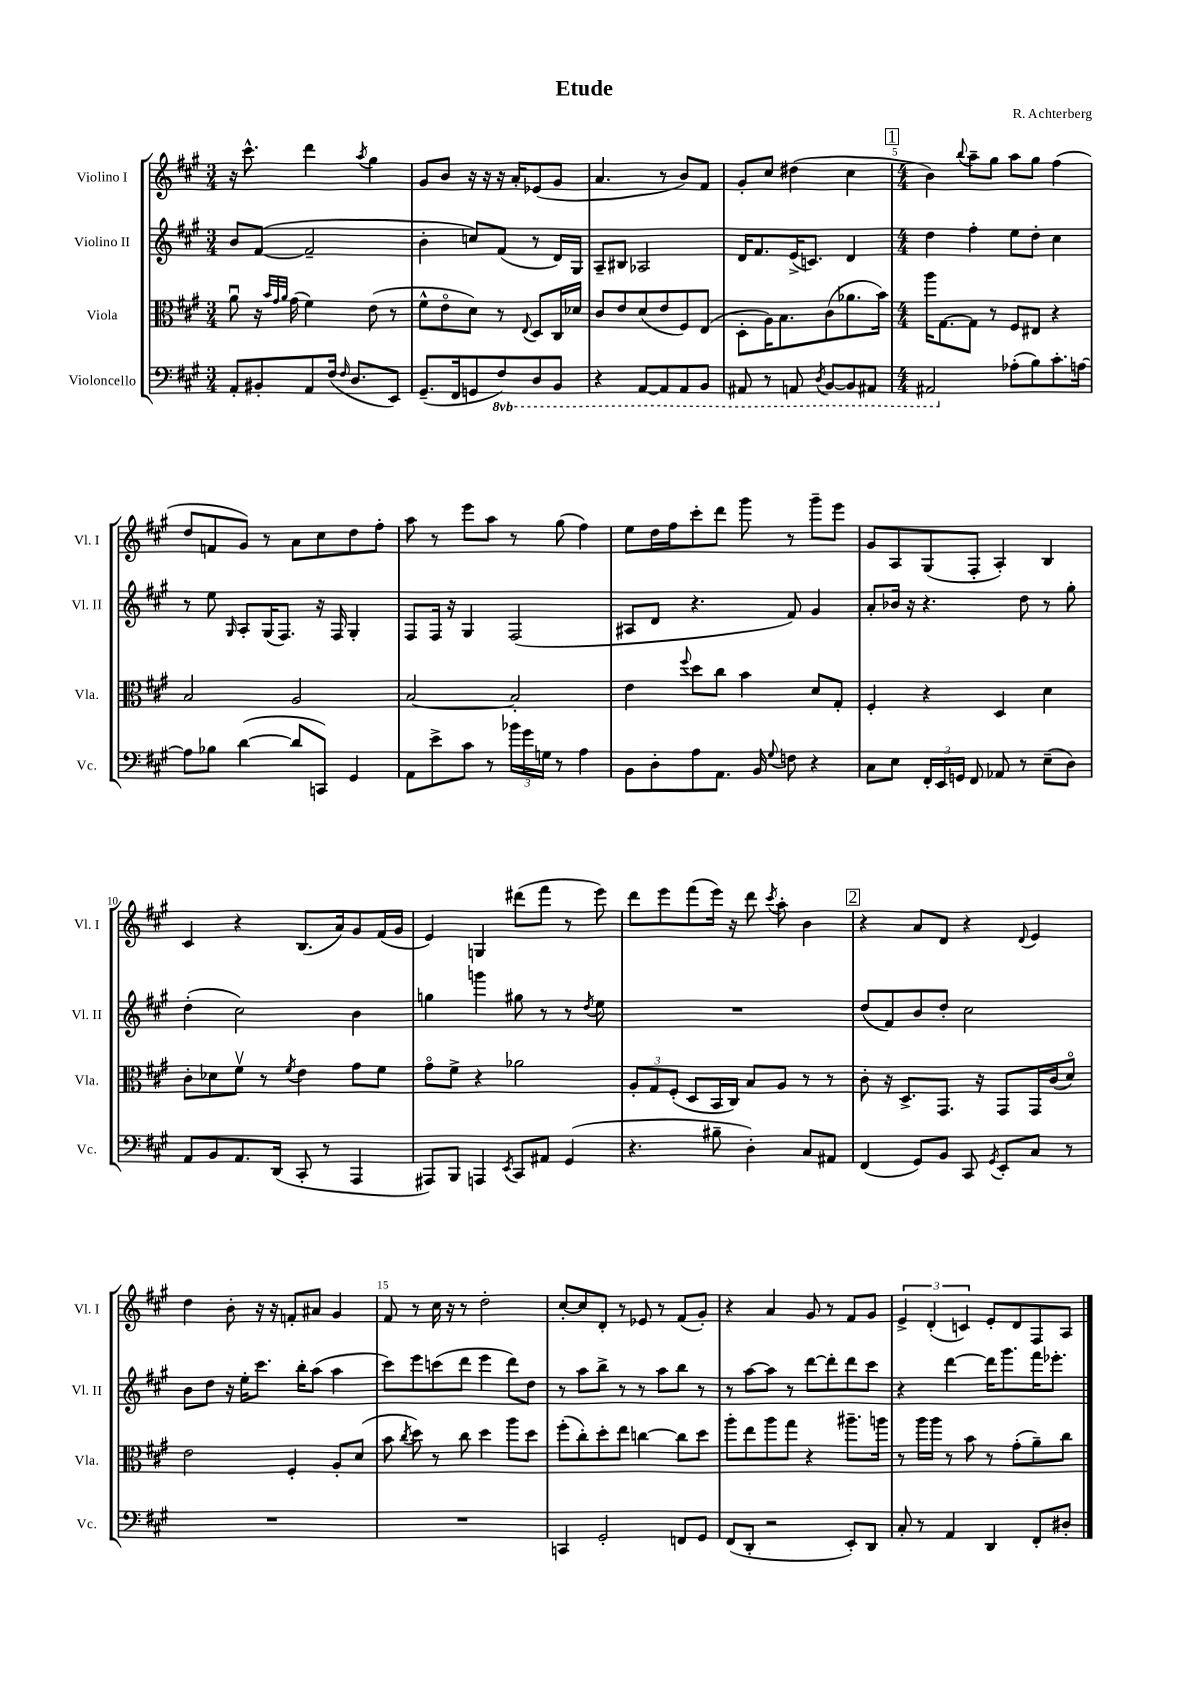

**kern	**kern	**kern	**kern
*staff4	*staff3	*staff2	*staff1
*clefF4	*clefC3	*clefG2	*clefG2
*k[f#c#g#]	*k[f#c#g#]	*k[f#c#g#]	*k[f#c#g#]
*M3/4	*M3/4	*M3/4	*M3/4
8AA'	8au	8b	16r
.	.	.	8.ccc#^^
8BB#'	16r	([8f#	.
.	32qqb	.	.
.	32qqg#	.	.
.	32qqa	.	.
.	(16g#	.	.
8AA	4f#)	2f#~]	4ddd
(16F#	.	.	.
16qqF#	.	.	.
8.D	.	.	.
.	.	.	8qaa
.	(8e	.	4gg#
8EE)	8r	.	.
=	=	=	=
(8.GG#~	8f#^^	4b'	8g#
.	8eo	.	8b
16FF#	.	.	.
8GG	8d)	8cc)	16r
.	.	.	16r
8FF#)	8r	(8f#	16r
.	.	.	16a'
.	8qqE	.	.
8DD	8D	8r	(8e-
8BBB	16C#	16d)	8g#
.	16d-	16G#	.
=	=	=	=
4r	8c#	8A~	4.a
.	8e	8B#	.
[8AAA	(8d	2A-	.
8AAA]	8e	.	8r
8AAA	8F#)	.	8b)
8BBB	(8E	.	8f#
=	=	=	=
8AAA#	8D'	16d	8g#'
.	.	8.f#	.
8r	16A)	.	8cc#
.	8.B	.	.
8AAA	.	(16e^	(4dd#
.	.	8.c)	.
8qDD	.	.	.
[8BBB	(8c#	.	.
8BBB]	8.a-	4d	4cc#
8AAA#	.	.	.
.	16b)	.	.
=	=	=	=
*M4/4	*M4/4	*M4/4	*M4/4
2AAA#	16aa	4dd	4b)
.	[8.G#	.	.
.	.	.	8qqbb
.	8G#]	4ff#'	8aa~
.	8r	.	8gg#
(8A-'	8F#	8ee	8aa
8B)	8E#	8dd'	8gg#
8.c#'	4r	4cc#	(4ff#
[16A	.	.	.
=	=	=	=
8A]	2B	8r	8dd
8B-	.	8ee	8f
.	.	16qqG#	.
([4d	.	8A'	8g#)
.	.	(16G#	8r
.	.	8.F#)	.
8d]	2A	.	8a
8CC)	.	16r	8cc#
.	.	16F#	.
4GG#	.	4G#'	8dd
.	.	.	8ff#'
=	=	=	=
8AA	[2B	8F#	8aa
8e^	.	16F#	8r
.	.	16r	.
8c#	.	4G#	8eee
8r	.	.	8aa
24b-	2B']	(2F#	8r
24g#	.	.	.
24G	.	.	.
8r	.	.	(8gg#
4A	.	.	4ff#)
=	=	=	=
8BB	4e	8A#	8ee
8D'	.	8d	16dd
.	.	.	16ff#
.	8qqff#	.	.
8A	8dd	4.r	8ccc#'
8.AA	8cc#	.	8ddd
.	4b	.	8ggg#
16BB	.	.	.
8qqG#	.	.	.
8F	.	8f#)	8r
4r	8d	4g#	8ggg#~
.	8G#'	.	8eee
=	=	=	=
8C#	4F#'	8a'	8g#
8E	.	16b-	8A
.	.	16r	.
24FF#'	4r	4.r	(8G#
24EE	.	.	.
24GG	.	.	.
8FF#	.	.	8F#'
8AA-	4D	.	4A')
8r	.	8dd	.
(8E~	4d	8r	4B
8D)	.	8gg#'	.
=	=	=	=
8AA	8c#'	(4dd'	4c#
8BB	8d-	.	.
8.AA	8f#v	2cc#)	4r
.	8r	.	.
(16DD	.	.	.
.	8qf#	.	.
8CC#'	4e	.	(8.B
8r	.	.	.
.	.	.	16a)
4AAA	8g#	4b	8g#
.	8f#	.	(16f#
.	.	.	16g#
=	=	=	=
8AAA#)	8g#o	4gg	4e)
8BBB	8f#^	.	.
4AAA	4r	4ggg	4G
8qEE	.	.	.
8CC#	2a-	8gg#	(8ddd#
8AA#	.	8r	8fff#
(4GG#	.	8r	8r
.	.	8qdd	.
.	.	8ee	8eee)
=	=	=	=
4.r	12A'	1r	8ddd
.	12G#	.	.
.	.	.	8eee
.	(12F#'	.	.
.	8D	.	(8fff#
8B#~	16BB	.	16eee)
.	16C#)	.	16r
4D')	8B	.	8ddd
.	.	.	8qccc#
.	8A	.	8aa'
8C#	8r	.	4b
8AA#	8r	.	.
=	=	=	=
(4FF#	8c#'	(8dd	4r
.	16r	8f#)	.
.	8.D^	.	.
8GG#)	.	8b	8a
8BB	8.GG#	8dd'	8d
8CC#	.	2cc#	4r
.	16r	.	.
8qGG#	.	.	.
8EE'	8GG#	.	.
.	.	.	8qqd
8C#	16GG#	.	4e
.	(16c#	.	.
8r	8do)	.	.
=	=	=	=
1r	2e	8b	4dd
.	.	8dd	.
.	.	16r	8b'
.	.	16ee'	.
.	.	8.ccc#	16r
.	.	.	16r
.	4F#'	.	8f'
.	.	16bb'	.
.	.	(8aa	8a#
.	8A'	4aa	4g#
.	(8d	.	.
=	=	=	=
1r	8b	8ccc#)	8f#
.	8qcc#	.	.
.	8dd)	8eee	8r
.	8r	(8ccc	16cc#
.	.	.	16r
.	8cc#	8ddd	8r
.	4dd	4eee	2dd'
.	8aa	8ddd)	.
.	8dd	8dd	.
=	=	=	=
4CC	(8ff#'	8r	[8cc#'
.	8cc#')	8aa	8cc#]
2GG#'	8dd'	8bb^	8d'
.	8ee	8r	8r
.	[4cc	8r	8e-
.	.	8aa	8r
8FF	8cc]	8bb	(8f#
8GG#	8dd	8r	8g#')
=	=	=	=
(8FF#	8aa'	8r	4r
8DD'	8ee	[8aa	.
2r	8aa	8aa]	4a
.	8gg#	8r	.
.	4r	[8ddd	8g#
.	.	8ddd']	8r
8EE')	8.aa#~	8ddd	8f#
8DD	.	8ccc#	8g#
.	16aa	.	.
=	=	=	=
8C#'	8r	4r	6e^
8r	16aa	.	.
.	.	.	(6d'
.	16aa	.	.
4AA	8r	[4ddd	.
.	.	.	6c)
.	8b	.	.
4DD	8r	16ddd]	8e'
.	.	8.ggg#	.
.	(8g#'	.	8d
8FF#'	8a~)	16fff#	8F#
.	.	8.eee-'	.
8D#'	8cc#	.	8A
==	==	==	==
*-	*-	*-	*-
